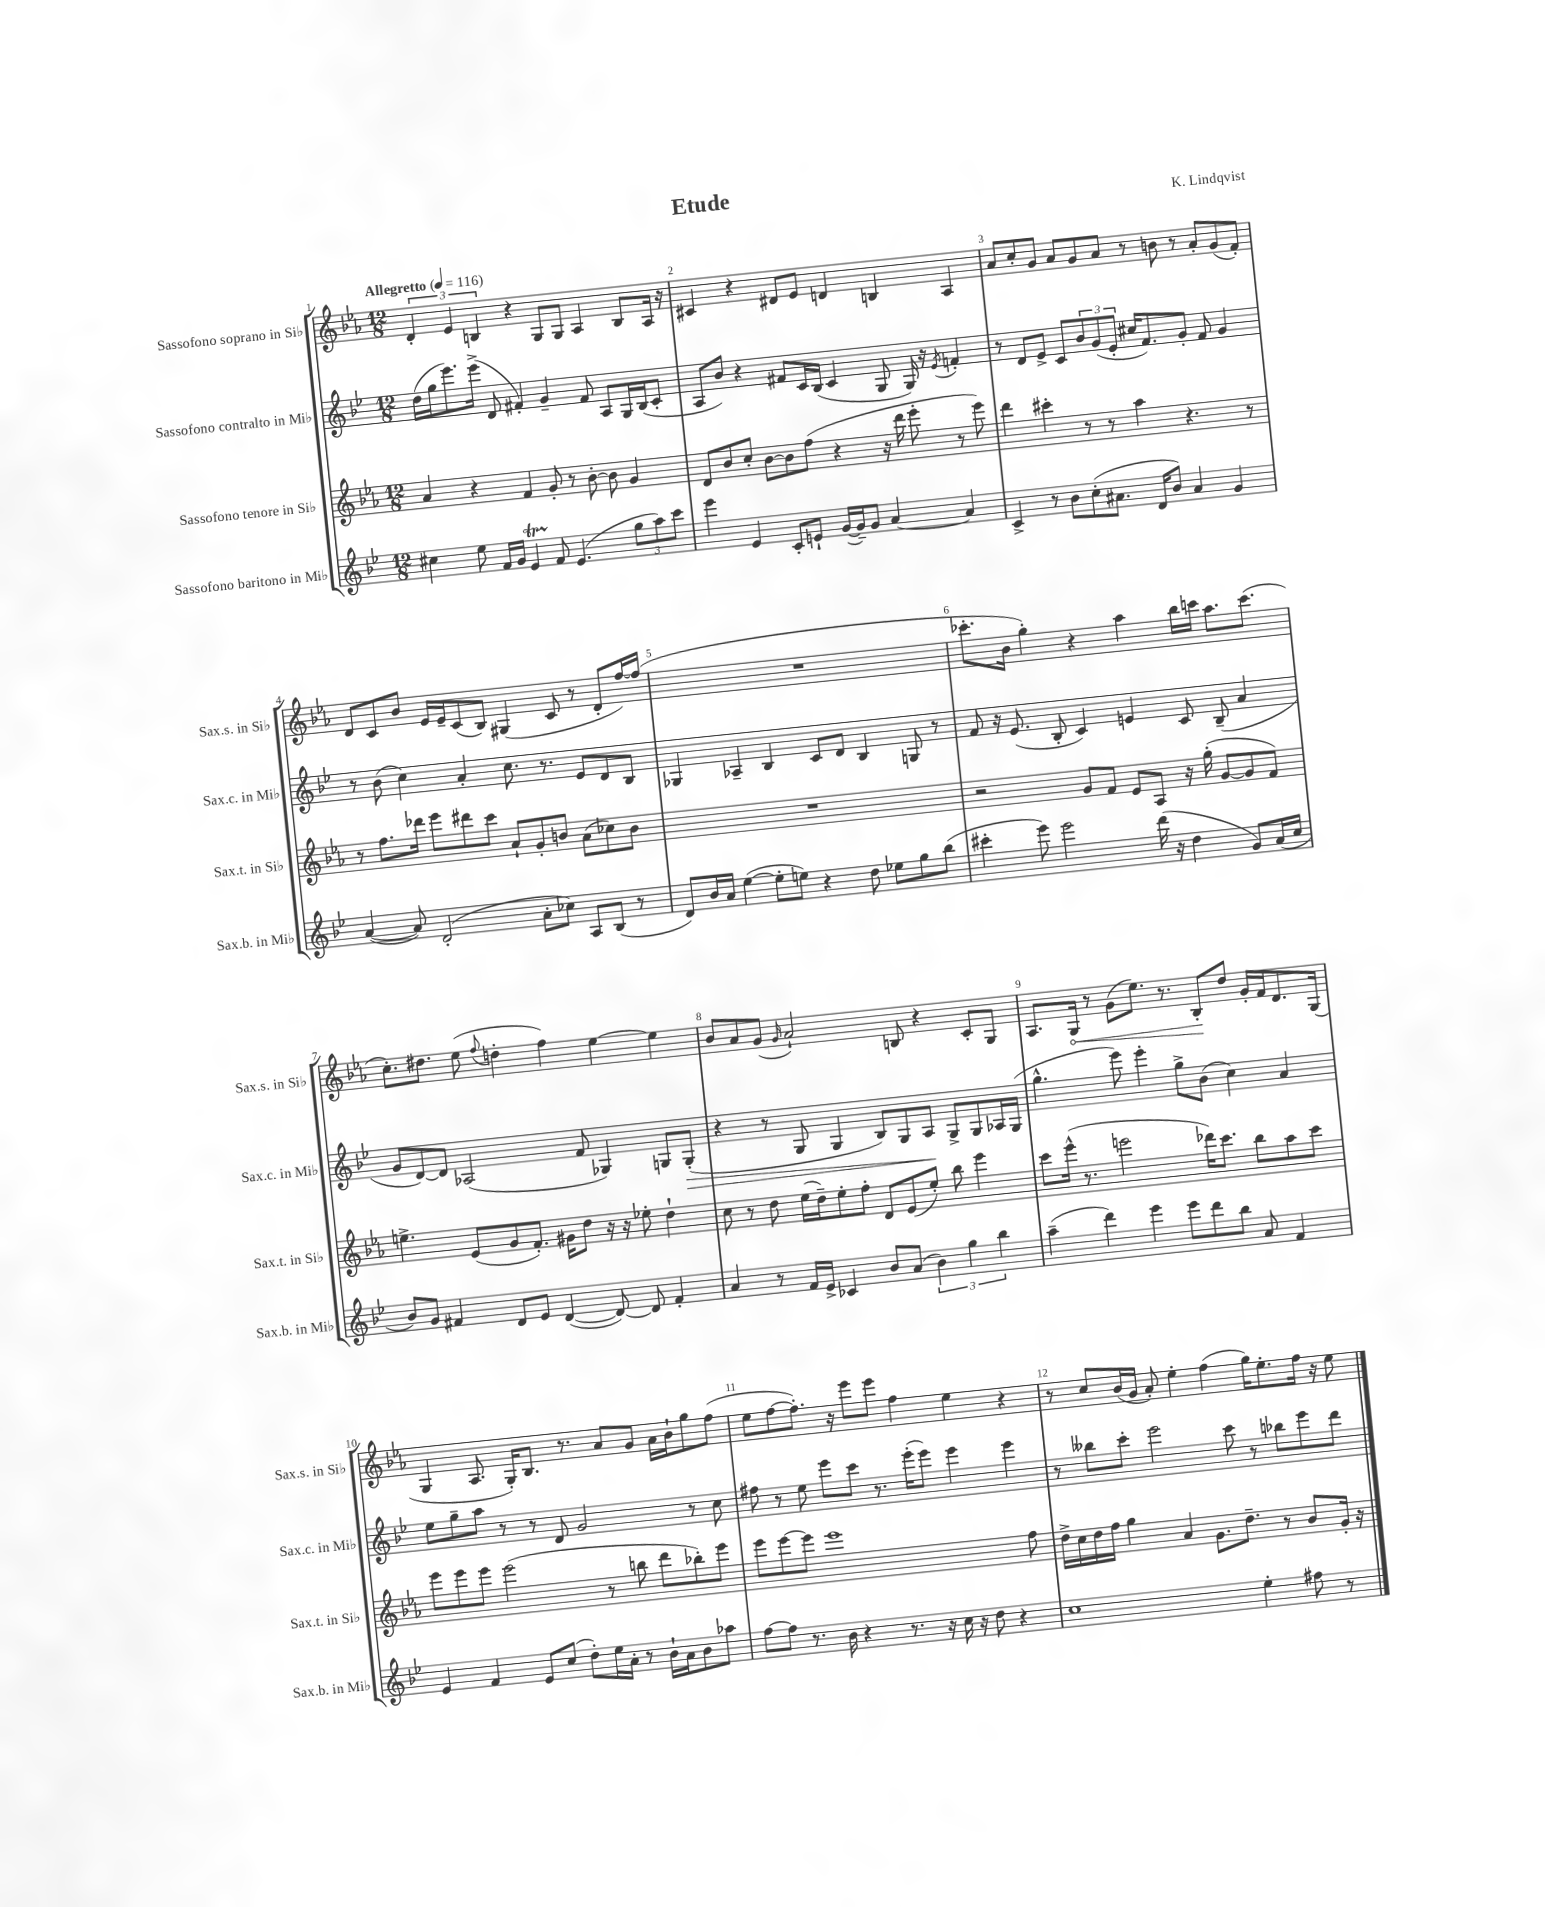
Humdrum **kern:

**kern	**kern	**kern	**kern
*staff4	*staff3	*staff2	*staff1
*clefG2	*clefG2	*clefG2	*clefG2
*k[b-e-]	*k[b-e-a-]	*k[b-e-]	*k[b-e-a-]
*M12/8	*M12/8	*M12/8	*M12/8
*MM116	*MM116	*MM116	*MM116
4cc#	4a-	(16dd	6d'
.	.	16gg	.
.	.	8.eee-)	.
.	.	.	6e-
8ee-	4r	.	.
.	.	(16eee-^	.
.	.	.	6B
16f	.	8d	.
16g	.	.	.
4e-	4f	4f#')	4r
8f	8g'	4g~	8G
(4.e-	8r	.	8G
.	[8b-'	8f#	4A-
.	8b-]	8A	.
12gg	4g	16G	8B
.	.	(16B-	.
12aa)	.	.	.
.	.	8c'	16A-
12ccc	.	.	.
.	.	.	16r
=	=	=	=
4eee-	8d	8A	4c#
.	8b-	8b-)	.
4e-	8cc'	4r	4r
.	[8b-	.	.
8c'	8b-]	8f#	8d#
8e`	(8ff	16c	8e-
.	.	(16B-	.
([16g	4r	4c	4d
16g~])	.	.	.
8g	.	.	.
[4a	16r	8G	4B
.	16ddd	.	.
.	8eee-'	16G)	.
.	.	16r	.
.	.	8qe-	.
4a]	8r	4f'	4A-
.	8eee-)	.	.
=	=	=	=
4c^	4ddd	8r	8a-
.	.	8d	8cc'
8r	4ccc#'	8e-^	8g
8b-	.	8c	8a-
(8cc'	8r	12b-	8g
.	.	(12g	.
8.a#	8r	.	8a-
.	.	12e-'	.
.	4aa-	16cc#	8r
16d	.	8.f)	.
8b-)	.	.	8b
4a#	4.r	8g'	8r
.	.	8f	8a-'
4g	.	4g	(8g
.	8r	.	8f')
=	=	=	=
([4a	8r	8r	8d
.	8.ff	(8b-	8c
8a])	.	4cc)	8b-
.	16ddd-	.	.
(2d'	8eee-	.	16e-
.	.	.	16e-~
.	8ddd#	4a'	(8c
.	8ccc	.	8B-)
.	8a-`	8.cc	(4G#
8a'	8g'	.	.
.	.	8.r	.
8cc-)	8b	.	8c
8A	(8a-	8e-	8r
(8B-	8cc-)	8d	8d'
8r	8b	8B-	[16ff)
.	.	.	(16ff]
=	=	=	=
8d)	1.r	4G-	1.r
16b-	.	.	.
16a	.	.	.
([4ee-	.	4A-~	.
8ee-']	.	4B-	.
8ee)	.	.	.
4r	.	8c	.
.	.	8d	.
8dd	.	4B-	.
8ee-	.	.	.
8gg	.	8G	.
(8bb-	.	8r	.
=	=	=	=
4ccc#'	2r	8f	8.ccc-'
.	.	16r	.
.	.	(8.e-	16b-
8eee-)	.	.	4gg')
2eee-	.	8B-'	.
.	8g	4c)	4r
.	8f	.	.
.	8e-	4e	4aa-
(16ddd	8A-	.	.
16r	.	.	.
4dd	16r	8c	16bb-
.	(16gg'	.	16ccc
.	[8g	(8B-~	8.aa-
8g)	8g]	4a	.
.	.	.	(8.ccc
(16a	8f)	.	.
16cc	.	.	.
=	=	=	=
8b-)	4.ee^	8g	8.cc')
8g	.	[8d)	.
.	.	.	8.dd#
4f#	.	8d]	.
.	(8e-	(2A-	(8ee-
.	.	.	8qqff
8d	8g	.	4dd'
8e-	8.f')	.	.
([4d	.	.	4ff)
.	16g#	.	.
.	8dd	8f	.
8d_)	16r	4G-)	[4ee-
.	16r	.	.
8d]	8ee-'	.	.
4f#'	4dd`	8G	4ee-]
.	.	(8G'	.
=	=	=	=
4a	8cc	4r	8b-
.	8r	.	8a-
8r	8dd	8r	(8g
.	.	.	16qqg
16f	(16ee-	8G	2a-`)
16e-^	16dd~)	.	.
4c-	8ee-'	4G	.
.	8ff'	.	.
8b-	8d	8B-)	.
(8a	(8e-	8G	8B
6b-)	8ee-')	8A	4r
.	8bb-	8G^	.
6gg	.	.	.
.	4eee-	8G	8c'
6bb-	.	.	.
.	.	16A-	8G
.	.	(16G	.
=	=	=	=
(4aa~	8ccc	4.gg^^	8.A-
.	(16eee-^^	.	.
.	8.r	.	16G
4ddd)	.	.	8r
.	2eee	8eee-)	(8g
4eee-	.	4eee-'	8.ee-)
.	.	.	8.r
8eee-	.	8gg^	.
8ddd	16ddd-)	(8b-	8B-'
.	8.ccc	.	.
8bb-	.	4cc)	8dd
8a	8bb-	.	16g'
.	.	.	16f
4f	8aa-	4a	8.d
.	8ccc	.	.
.	.	.	(16G
=	=	=	=
4e-	8eee-	8ee-	4G
.	8eee-	8gg~	.
4f	8eee-	8aa	8.A-
.	(2eee-	8r	.
.	.	.	16G')
8e-	.	8r	8.B-
(8cc	.	8d	.
.	.	.	8.r
8dd')	.	2g	.
16ee-	8r	.	8a-
16a'	.	.	.
8r	8bb	.	8g
16b-`	8ddd	.	16a-
16a	.	.	16b-`
8b-	8bb-')	8r	8gg
8aa-	8eee-	8cc	(8ff
=	=	=	=
[8ff	8eee-	8ff#	8ee-
8ff]	[8eee-	8r	[8ff
8.r	8eee-]	8ee-	8.ff'])
.	1eee-	8eee-	.
16b-	.	.	16r
4r	.	8ccc	8eee-
.	.	8.r	8eee-
8.r	.	.	4ff
.	.	(16eee-'	.
.	.	8eee-)	.
16r	.	.	.
16cc	.	4eee-	4ee-
16r	.	.	.
8dd	.	.	.
4r	.	4eee-	4r
.	8ff	.	.
=	=	=	=
1cc	16dd^	8r	8r
.	16cc	.	.
.	16dd	8bb--	8cc
.	16ff	.	.
.	4gg	8ccc'	(16b-
.	.	.	16g
.	.	2eee-	8a-')
.	4a-	.	4ee-'
.	8.g	.	(4ff
.	.	8ccc	.
.	8.dd~	.	.
4ee-'	.	8r	16gg)
.	.	.	8.ee-'
.	8r	8bb-	.
8ff#	8b-	8eee-	16ff
.	.	.	16r
8r	16g'	8ddd	8ee-
.	16r	.	.
==	==	==	==
*-	*-	*-	*-
